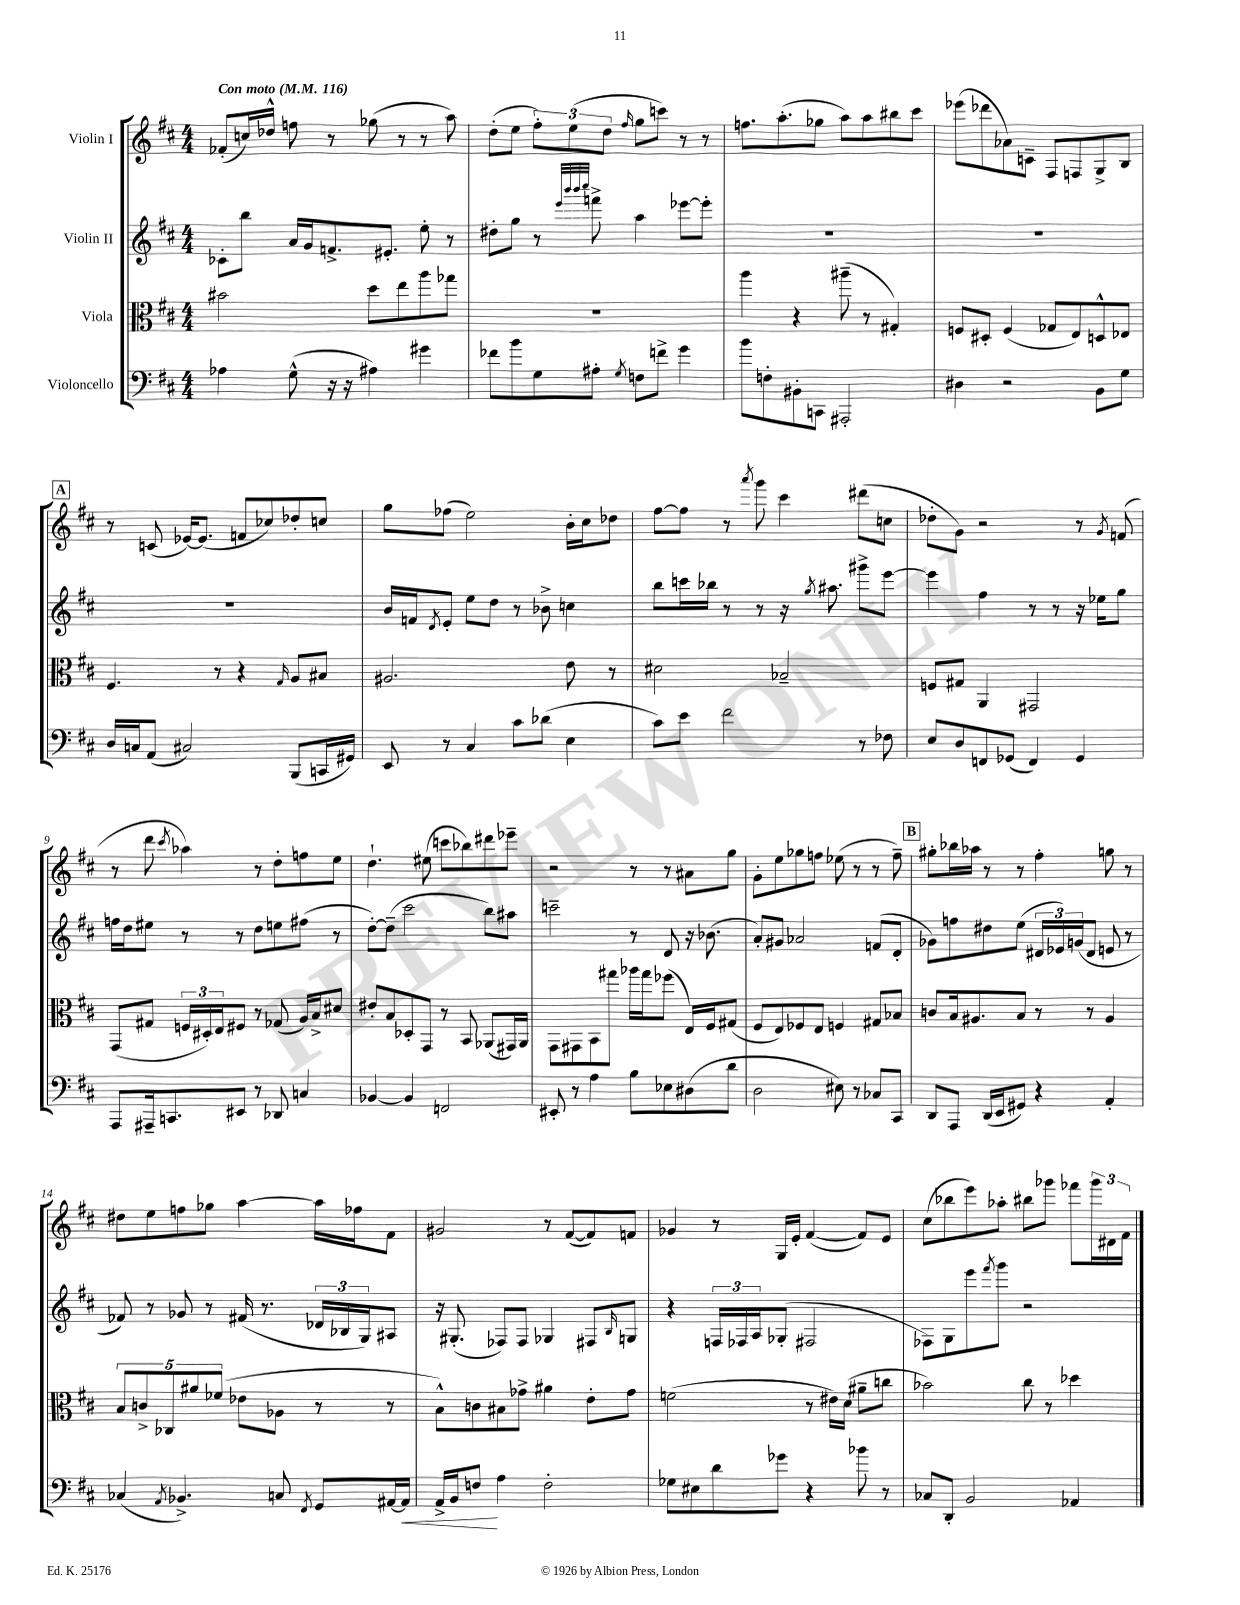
<<
\new StaffGroup <<
\new Staff = "s0" \with { instrumentName = "Violin I" } {
    \clef treble \key d \major \numericTimeSignature \time 4/4 \tempo "Con moto" 4 = 116
    fes'8-.( c''16) des''16-^ f''8 r8 ges''8( r8 r8 a''8) |
    d''8-.( e''8 \tuplet 3/2 { fis''8-.) e''8( d''8 } \grace { fis''16 } g''8 c'''8) r8 r8 |
    f''8. a''8.-.( ges''8 a''8) a''8 bis''8 cis'''8 |
    ees'''8( des'''8 aes'8) c'8-- fis8 f8 g8-> b8 |
    \mark \markup { \box "A" } r8 c'8( ees'16~) ees'8.( f'8 ces''8) des''8-. c''8 |
    g''8 fes''8( e''2) b'16-. cis''16 des''8 |
    fis''8~ fis''8 r8 \acciaccatura { a'''8 } g'''8 cis'''4 dis'''8( c''8 |
    des''8-. g'8) r2 r8 \acciaccatura { g'8 } f'8( |
    r8 d'''8 \acciaccatura { cis'''8 } aes''4) r8 d''8-. f''8 e''8 |
    d''4.-! eis''8( c'''8 bes''8) dis'''8 ees'''8-- |
    r2 r8 r8 ais'8 g''8 |
    g'8-. e''8 ges''8 f''8 ees''8( r8 r8 f''8--) |
    \mark \markup { \box "B" } gis''8-. bes''16 aes''16 r8 r8 fis''4-. g''8 r8 |
    dis''8 e''8 f''8 ges''8 a''4~ a''16 fes''16 fis'8 |
    gis'2 r8 fis'8~( fis'8) f'8 |
    ges'4 r8 g16 e'16-. fis'4~( fis'8) e'8 |
    cis''8( bes''8 e'''8) aes''8-. bis''8 ges'''8 fes'''8 \tuplet 3/2 { ges'''16 dis'16 fis'16 } \bar "|." |
}
\new Staff = "s1" \with { instrumentName = "Violin II" } {
    \clef treble \key d \major \numericTimeSignature \time 4/4
    ces'8-. b''8 a'16 g'16 f'8.-> eis'8.-. e''8-. r8 |
    dis''8-. g''8 r8 \grace { e'''32 b'''32 b'''32 cis''''32 } f'''8-> a''4 ees'''8~ ees'''8-. |
    R1 |
    R1 |
    \mark \markup { \box "A" } R1 |
    b'16 f'16 \acciaccatura { d'8 } e'8-. e''8 d''8 r8 bes'8-> c''4 |
    b''8 c'''16 bes''16 r8 r8 r16 \acciaccatura { g''8 } ais''8. gis'''8-> e'''8~ |
    e'''4 fis''4 r8 r8 r16 ees''16 g''8 |
    f''16 d''16 eis''8 r8 r8 d''8 e''8 fis''8( r8 |
    d''8~-.) d''8--( cis'''2 b''8) ais''8 |
    c'''2-- r8 d'8 r16 bes'8.( |
    a'8-.) gis'8 aes'2 f'8( d'8-. |
    \mark \markup { \box "B" } ges'8) f''8 dis''8 e''8( \tuplet 3/2 { dis'16 ees'16) g'16( } dis'8 e'8 r8 |
    fes'8) r8 ges'8 r8 fis'16( r8. \tuplet 3/2 { des'16 bes16 g16) } ais8 |
    r16 gis8.-.( fes8) fes8 ges4 fis8 \grace { b16 } g8 |
    r4 \tuplet 3/2 { f16 fes16 a16 } ges8-.( fis2 |
    fes8) g8 e'''8 \acciaccatura { fis'''8 } g'''8 r2 \bar "|." |
}
\new Staff = "s2" \with { instrumentName = "Viola" } {
    \clef alto \key d \major \numericTimeSignature \time 4/4
    bis'2 d''8 e''8 a''8 ges''8 |
    R1 |
    a''4 r4 ais''8--( r8 gis4-.) |
    f8 dis8-. f4( ges8 e8) d8-^ ees8 |
    \mark \markup { \box "A" } fis4. r8 r4 \grace { g16 } a8 bis8 |
    ais2. e'8 r8 |
    dis'2 bes2-- |
    f8 gis8 a,4 gis,2 |
    g,8( gis8 \tuplet 3/2 { f16 dis16-.) e16 } fis8 r8 ges8( a16) b16-> dis'8 |
    eis'8-. b8 des8-. g,8 r8 b,8 aes,8( gis,16) aes,16 |
    g,8 gis,8 b,8 gis''8 aes''16 gis''16 fes''8( e16) fis16 gis8( |
    fis8 e8) fes8 e8 f4 gis8 bes8 |
    \mark \markup { \box "B" } c'8 b16 ais8. b8 r8 r8 ais4 |
    \tuplet 5/4 { b8 c'8-> ces8 ais'8 fes'8( } ees'8 aes8 r8 r8 |
    b8-^) c'8 bis8 ges'8-> ais'4 e'8-. ges'8 |
    f'2( r8 eis'16) d'16( ais'8-- c''8 |
    bes'2) cis''8 r8 des''4 \bar "|." |
}
\new Staff = "s3" \with { instrumentName = "Violoncello" } {
    \clef bass \key d \major \numericTimeSignature \time 4/4
    aes4 g8-^( r16 r16 ais4) gis'4 |
    fes'8 b'8 g8 ais8-. \acciaccatura { g8 } f8 f'8-> g'4 |
    b'8 f8-. bis,8-. c,8 ais,,2-. |
    dis4 r2 b,8 g8 |
    \mark \markup { \box "A" } d16 c16 a,8( cis2) b,,8( c,16 gis,16) |
    e,8 r8 cis4 cis'8 des'8( e4 |
    cis'8) e'8 fis'2 r8 fes8 |
    e8 d8 f,8 ges,8( f,4) ges,4 |
    a,,8 ais,,16-- c,8. eis,8 r8 des,8 c4 |
    bes,4~ bes,4 f,2 |
    eis,8-. r8 a4 b8 ees8 dis8( d'8 |
    d2 eis8) r8 ces8 cis,8 |
    \mark \markup { \box "B" } d,8 a,,8 d,16( e,16 gis,8) r4 a,4-. |
    ces4( \acciaccatura { a,8 } bes,4.->) c8 \acciaccatura { fis,8 } g,8 ais,16~ ais,16\< |
    a,16-> b,16 f8\! a4 f2-. |
    ges8 eis8 d'8 ges'8 r4 bes'8 r8 |
    ces8 d,8-. b,2 aes,4 \bar "|." |
}
>>
>>
